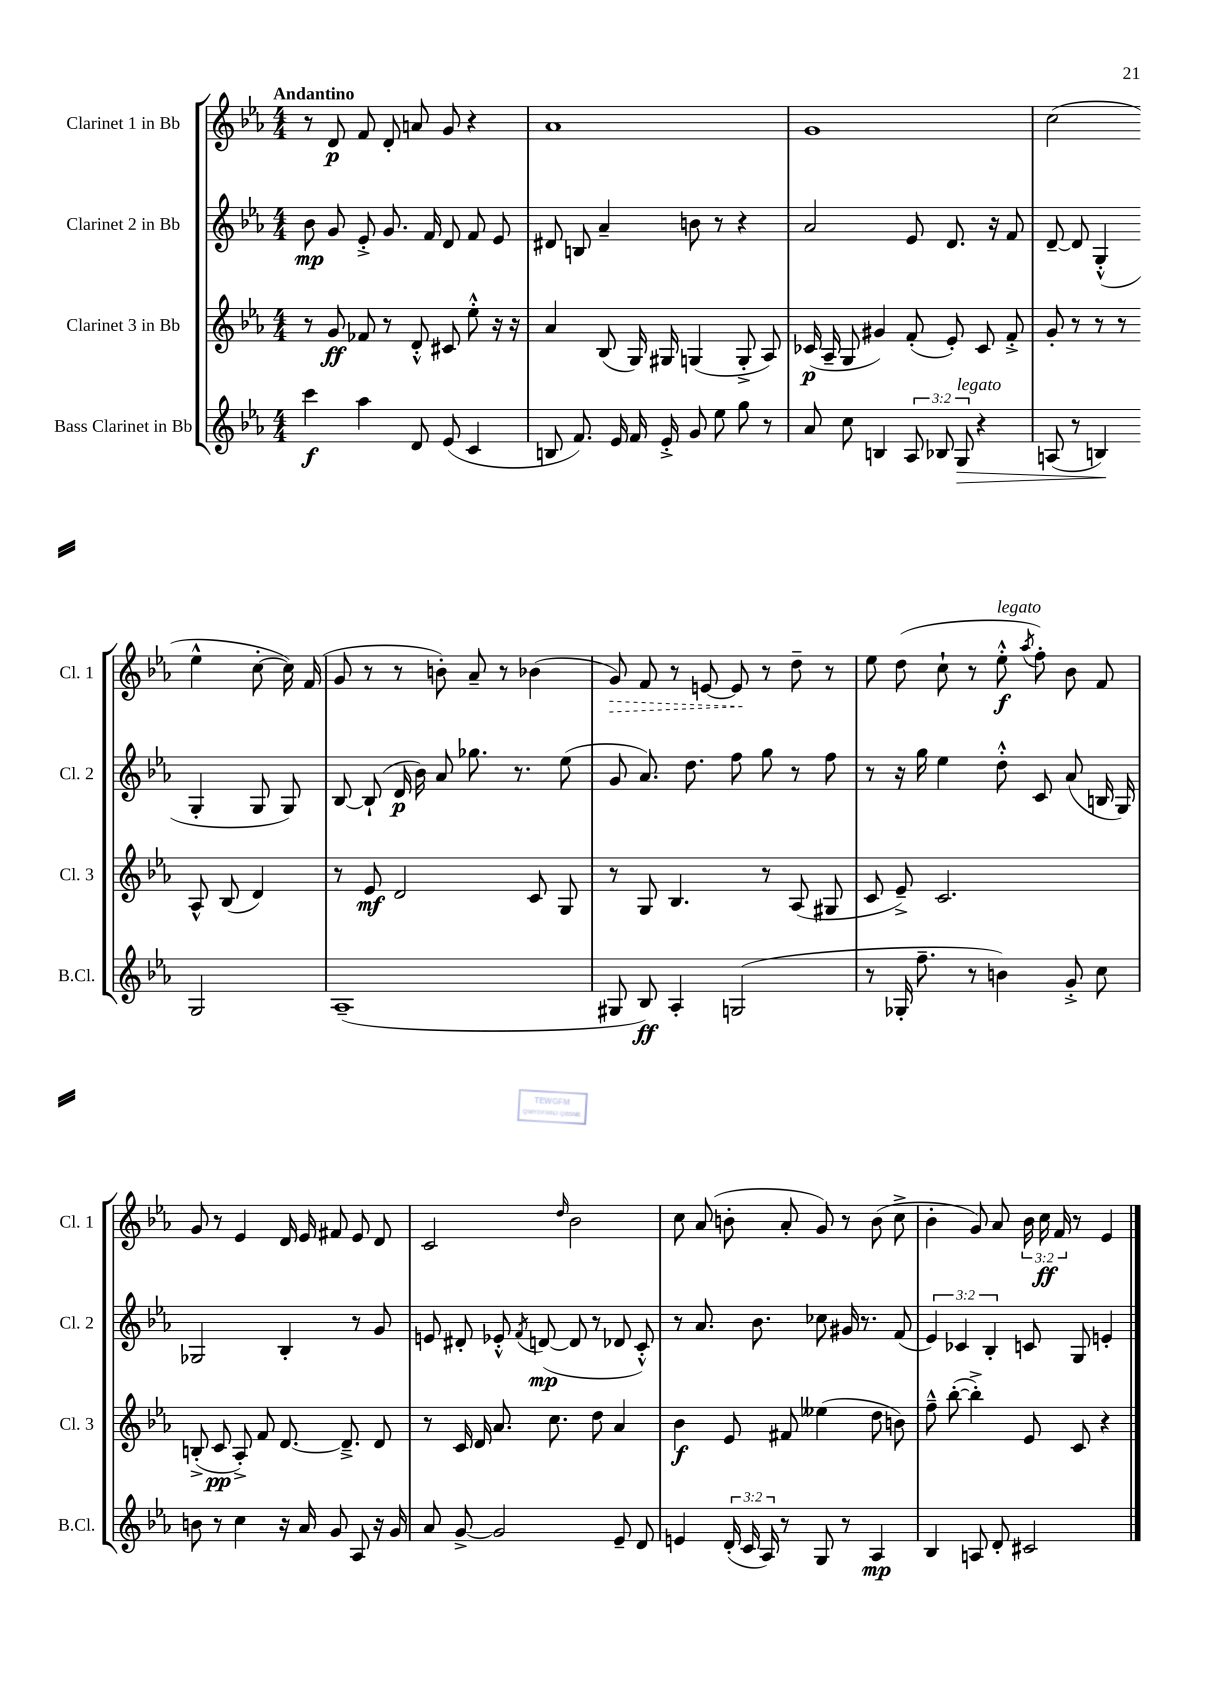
<<
\new StaffGroup <<
\new Staff = "s0" \with { instrumentName = "Clarinet 1 in Bb" shortInstrumentName = "Cl. 1" } {
    \clef treble \key ees \major \numericTimeSignature \time 4/4 \override Staff.TupletNumber.text = #tuplet-number::calc-fraction-text \tempo "Andantino"
    \autoBeamOff r8 d'8\p f'8 d'8-. a'8 g'8 r4 |
    aes'1 |
    g'1 |
    c''2( ees''4-^ c''8~-. c''16) f'16( |
    g'8 r8 r8 b'8-.) aes'8-- r8 bes'4( |
    \once \override Hairpin.style = #'dashed-line g'8\>) f'8 r8 e'8~ e'8\! r8 d''8-- r8 |
    ees''8 d''8( c''8-! r8 ees''8-.-^\f^\markup { \italic "legato" } \acciaccatura { aes''8 } f''8-.) bes'8 f'8 |
    g'8 r8 ees'4 d'16 ees'16 fis'8 ees'8 d'8 |
    c'2 \grace { d''16 } bes'2 |
    c''8 aes'8( b'8-. aes'8-. g'8) r8 b'8( c''8-> |
    bes'4-. g'8) aes'8 \tuplet 3/2 { bes'16 c''16\ff f'16 } r8 ees'4 \bar "|." |
}
\new Staff = "s1" \with { instrumentName = "Clarinet 2 in Bb" shortInstrumentName = "Cl. 2" } {
    \clef treble \key ees \major \numericTimeSignature \time 4/4 \override Staff.TupletNumber.text = #tuplet-number::calc-fraction-text
    \autoBeamOff bes'8\mp g'8 ees'8-.-> g'8. f'16 d'8 f'8 ees'8 |
    dis'8 b8 aes'4-- b'8 r8 r4 |
    aes'2 ees'8 d'8. r16 f'8 |
    d'8~-- d'8 g4-.-^( g4-. g8 g8) |
    bes8~ bes8-!( d'16\p bes'16) aes'8 ges''8. r8. ees''8( |
    g'8 aes'8.) d''8. f''8 g''8 r8 f''8 |
    r8 r16 g''16 ees''4 d''8-.-^ c'8 aes'8( b16 g16) |
    ges2 bes4-. r8 g'8 |
    e'8 dis'8-. ees'8-.-^ \acciaccatura { f'8 } d'8~\mp( d'8 r8 des'8 c'8-.-^) |
    r8 aes'8. bes'8. ces''8 gis'16 r8. f'8( |
    \tuplet 3/2 { ees'4) ces'4 bes4-. } c'8 g8 e'4-. \bar "|." |
}
\new Staff = "s2" \with { instrumentName = "Clarinet 3 in Bb" shortInstrumentName = "Cl. 3" } {
    \clef treble \key ees \major \numericTimeSignature \time 4/4
    \autoBeamOff r8 g'8\ff fes'8 r8 d'8-.-^ cis'8 ees''8-.-^ r16 r16 |
    aes'4 bes8( g16) gis16 g4( g8-.-> aes8) |
    ces'16\p( aes16-- g8 gis'4) f'8-.( ees'8-.) ces'8 f'8-.-> |
    g'8-. r8 r8 r8 aes8-^ bes8( d'4) |
    r8 ees'8\mf d'2 c'8 g8 |
    r8 g8 bes4. r8 aes8( gis8 |
    c'8 ees'8--->) c'2. |
    b8-.->( c'8\pp aes8-.->) f'8 d'8.~ d'8.---> d'8 |
    r8 c'16 d'16 aes'8. c''8. d''8 aes'4 |
    bes'4\f ees'8 fis'8 eeses''4( d''8 b'8) |
    f''8---^ bes''8~-.( bes''4-.->) ees'8 c'8 r4 \bar "|." |
}
\new Staff = "s3" \with { instrumentName = "Bass Clarinet in Bb" shortInstrumentName = "B.Cl." } {
    \clef treble \key ees \major \numericTimeSignature \time 4/4 \override Staff.TupletNumber.text = #tuplet-number::calc-fraction-text
    \autoBeamOff c'''4\f aes''4 d'8 ees'8( c'4 |
    b8 f'8.) ees'16 f'16 ees'16-.-> g'8 ees''8 g''8 r8 |
    aes'8 c''8 b4 \tuplet 3/2 { aes8 bes8 g8\>^\markup { \italic "legato" } } r4 |
    a8( r8 b4\!) g2 |
    aes1--( |
    gis8 bes8\ff) aes4-. g2( |
    r8 ges16-. f''8.-- r8 b'4) g'8-.-> c''8 |
    b'8 r8 c''4 r16 aes'16 g'8 aes8 r16 g'16 |
    aes'8 g'8~-> g'2 ees'8-- d'8 |
    e'4 \tuplet 3/2 { d'16-.( c'16 aes16) } r8 g8 r8 aes4\mp |
    bes4 a8 d'8-. cis'2 \bar "|." |
}
>>
>>
\layout { \context { \Score \remove "Bar_number_engraver" } }
